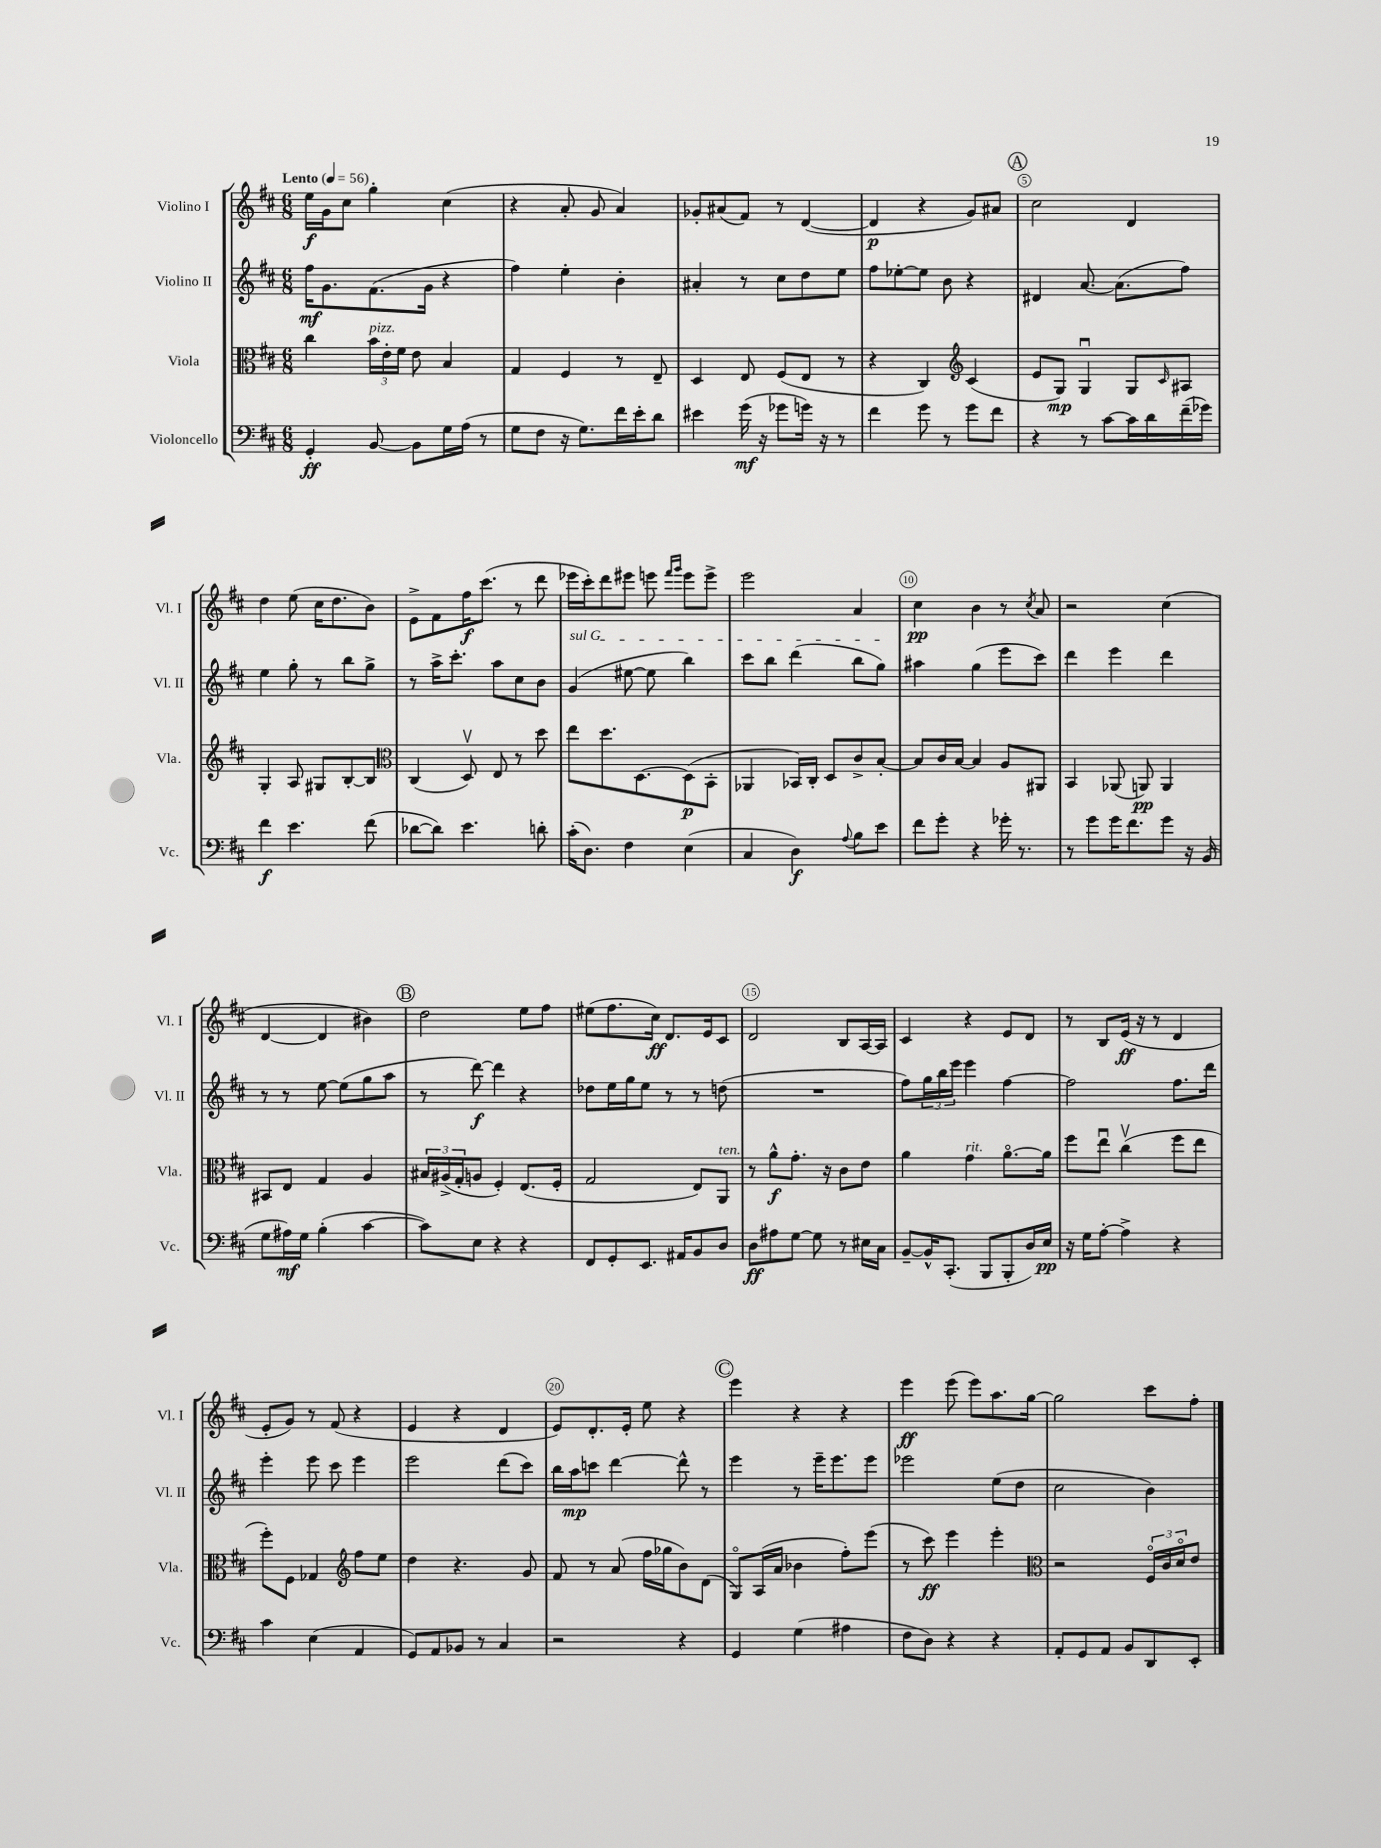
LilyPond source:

<<
\new StaffGroup <<
\new Staff = "s0" \with { instrumentName = "Violino I" shortInstrumentName = "Vl. I" } {
    \clef treble \key d \major \numericTimeSignature \time 6/8 \tempo "Lento" 4 = 56
    e''16\f g'16 cis''8 g''4-. cis''4( |
    r4 a'8-. g'8 a'4) |
    ges'8-. ais'8( fis'8) r8 d'4~( |
    d'4\p r4 g'8) ais'8 |
    \mark \markup { \circle "A" } cis''2 d'4 |
    d''4 e''8( cis''16 d''8. b'8) |
    e'8-> fis'8 fis''16\f cis'''8.( r8 d'''8 |
    ees'''16 cis'''16-.) d'''8 eis'''8 e'''8 \grace { fis'''16 g'''16 } e'''8 e'''8-> |
    e'''2 a'4 |
    cis''4\pp b'4 r8 \acciaccatura { cis''8 } a'8 |
    r2 cis''4( |
    d'4~ d'4 bis'4) |
    \mark \markup { \circle "B" } d''2 e''8 fis''8 |
    eis''8( fis''8. cis''16\ff) d'8. e'16 cis'8 |
    d'2 b8 a16~ a16 |
    cis'4 r4 e'8 d'8 |
    r8 b8 e'16\ff( r16 r8 d'4 |
    e'8-. g'8) r8 fis'8( r4 |
    e'4 r4 d'4 |
    e'8) d'8.-. e'16-. e''8 r4 |
    \mark \markup { \circle "C" } e'''4 r4 r4 |
    e'''4\ff e'''8( e'''8) a''8. g''16~ |
    g''2 cis'''8 fis''8-. \bar "|." |
}
\new Staff = "s1" \with { instrumentName = "Violino II" shortInstrumentName = "Vl. II" } {
    \clef treble \key d \major \numericTimeSignature \time 6/8
    fis''16\mf g'8. fis'8.( g'16 r4 |
    fis''4) e''4-. b'4-. |
    ais'4-. r8 cis''8 d''8 e''8 |
    fis''8 ees''8~-. ees''8 b'8 r4 |
    \mark \markup { \circle "A" } dis'4 a'8.~ a'8.( fis''8) |
    e''4 g''8-. r8 b''8 g''8-> |
    r8 a''16-> cis'''8.-. a''8 cis''8 b'8 |
    \once \override TextSpanner.bound-details.left.text = \markup { \italic "sul G" } g'4\startTextSpan( eis''8~ eis''8 b''4) |
    cis'''8 b''8 d'''4( b''8 g''8\stopTextSpan) |
    ais''4 g''4( e'''8 cis'''8) |
    d'''4 e'''4 d'''4 |
    r8 r8 e''8~ e''8( g''8 a''8 |
    \mark \markup { \circle "B" } r8 d'''8~\f) d'''4 r4 |
    des''8 e''16 g''16 e''8 r8 r8 d''8( |
    R2. |
    fis''8) \tuplet 3/2 { g''16 b''16 e'''16 } e'''4 fis''4~ |
    fis''2 fis''8. d'''16 |
    e'''4-. e'''8 cis'''8 e'''4 |
    e'''2 d'''8( cis'''8) |
    b''16 a''16\mp c'''8 d'''4~ d'''8-^ r8 |
    \mark \markup { \circle "C" } e'''4 r8 e'''16-- e'''8. e'''8 |
    ees'''2 e''8( d''8 |
    cis''2 b'4) \bar "|." |
}
\new Staff = "s2" \with { instrumentName = "Viola" shortInstrumentName = "Vla." } {
    \clef alto \key d \major \numericTimeSignature \time 6/8
    cis''4 \tuplet 3/2 { b'16^\markup { \italic "pizz." } e'16-. fis'16 } e'8 b4 |
    g4 fis4 r8 e8-- |
    d4 e8 fis8( e8 r8 |
    r4 cis4) \clef treble cis'4( |
    \mark \markup { \circle "A" } e'8 g8\mp) g4\downbow g8 \grace { cis'16 } ais8 |
    g4-. a8 gis8 b8~-. b8 |
    \clef alto cis4( d8\upbow) e8 r8 d''8 |
    e''8 d''8. d8.~ d8\p( b,8-. |
    aes,4 bes,16) cis16-. d8 cis'8-> b8~-. |
    b8 cis'16 b16~ b4 a8 ais,8 |
    b,4 aes,8( a,8\pp) a,4 |
    bis,8 e8 g4 a4 |
    \mark \markup { \circle "B" } \tuplet 3/2 { bis16 ais16->( g16-. } a8 fis4-.) e8.( fis16-. |
    g2 e8) a,8^\markup { \italic "ten." } |
    r8 a'8-^\f g'8.-. r16 cis'8 e'8 |
    a'4 g'4^\markup { \italic "rit." } a'8.~\flageolet a'16 |
    fis''8 e''8\downbow cis''4\upbow( fis''8 e''8 |
    fis''8-.) fis8 ges4 \clef treble fis''8 e''8 |
    d''4 r4. g'8 |
    fis'8 r8 a'8( fis''16 ges''16 b'8) d'8( |
    \mark \markup { \circle "C" } g8\flageolet) a16( a'16 bes'4 fis''8-.) e'''8( |
    r8 cis'''8\ff) e'''4 e'''4-. |
    \clef alto r2 \tuplet 3/2 { fis16\flageolet cis'16 d'16\flageolet } e'8 \bar "|." |
}
\new Staff = "s3" \with { instrumentName = "Violoncello" shortInstrumentName = "Vc." } {
    \clef bass \key d \major \numericTimeSignature \time 6/8
    g,4-.\ff b,8~ b,8 g16 a16( r8 |
    g8 fis8 r16 g8.) fis'16 e'16-. d'8 |
    eis'4 g'16\mf( r16 ges'8 g'16) r16 r8 |
    fis'4 g'8 r8 g'8 fis'8 |
    \mark \markup { \circle "A" } r4 r8 cis'8~ cis'16 d'16 fis'16--( ges'16) |
    fis'4\f e'4. fis'8( |
    des'8~ des'8) e'4. d'8-. |
    cis'16-.( d8.) fis4 e4( |
    cis4 d4\f) \appoggiatura { a8 } b8 e'8 |
    fis'8 g'8-. r4 ges'16-. r8. |
    r8 g'8 g'16 fis'8. g'8 r16 b,16( |
    g8 ais16\mf) g16 b4-.( cis'4~ |
    \mark \markup { \circle "B" } cis'8) e8 r4 r4 |
    fis,8 g,8-. e,8. ais,16 b,8 d8 |
    d8\ff ais8 g8~ g8 r8 eis16 cis16 |
    b,8~-- b,16-^ cis,8.-.( b,,8 b,,8-. d16) e16\pp |
    r16 g16 a8~-. a4-> r4 |
    cis'4 e4( a,4 |
    g,8) a,8 bes,8 r8 cis4 |
    r2 r4 |
    \mark \markup { \circle "C" } g,4 g4( ais4 |
    fis8 d8) r4 r4 |
    a,8-. g,8 a,8 b,8 d,8 e,8-. \bar "|." |
}
>>
>>
\layout { \context { \Score \override BarNumber.break-visibility = ##(#f #t #t) barNumberVisibility = #(every-nth-bar-number-visible 5) \override BarNumber.stencil = #(make-stencil-circler 0.1 0.3 ly:text-interface::print) } }
